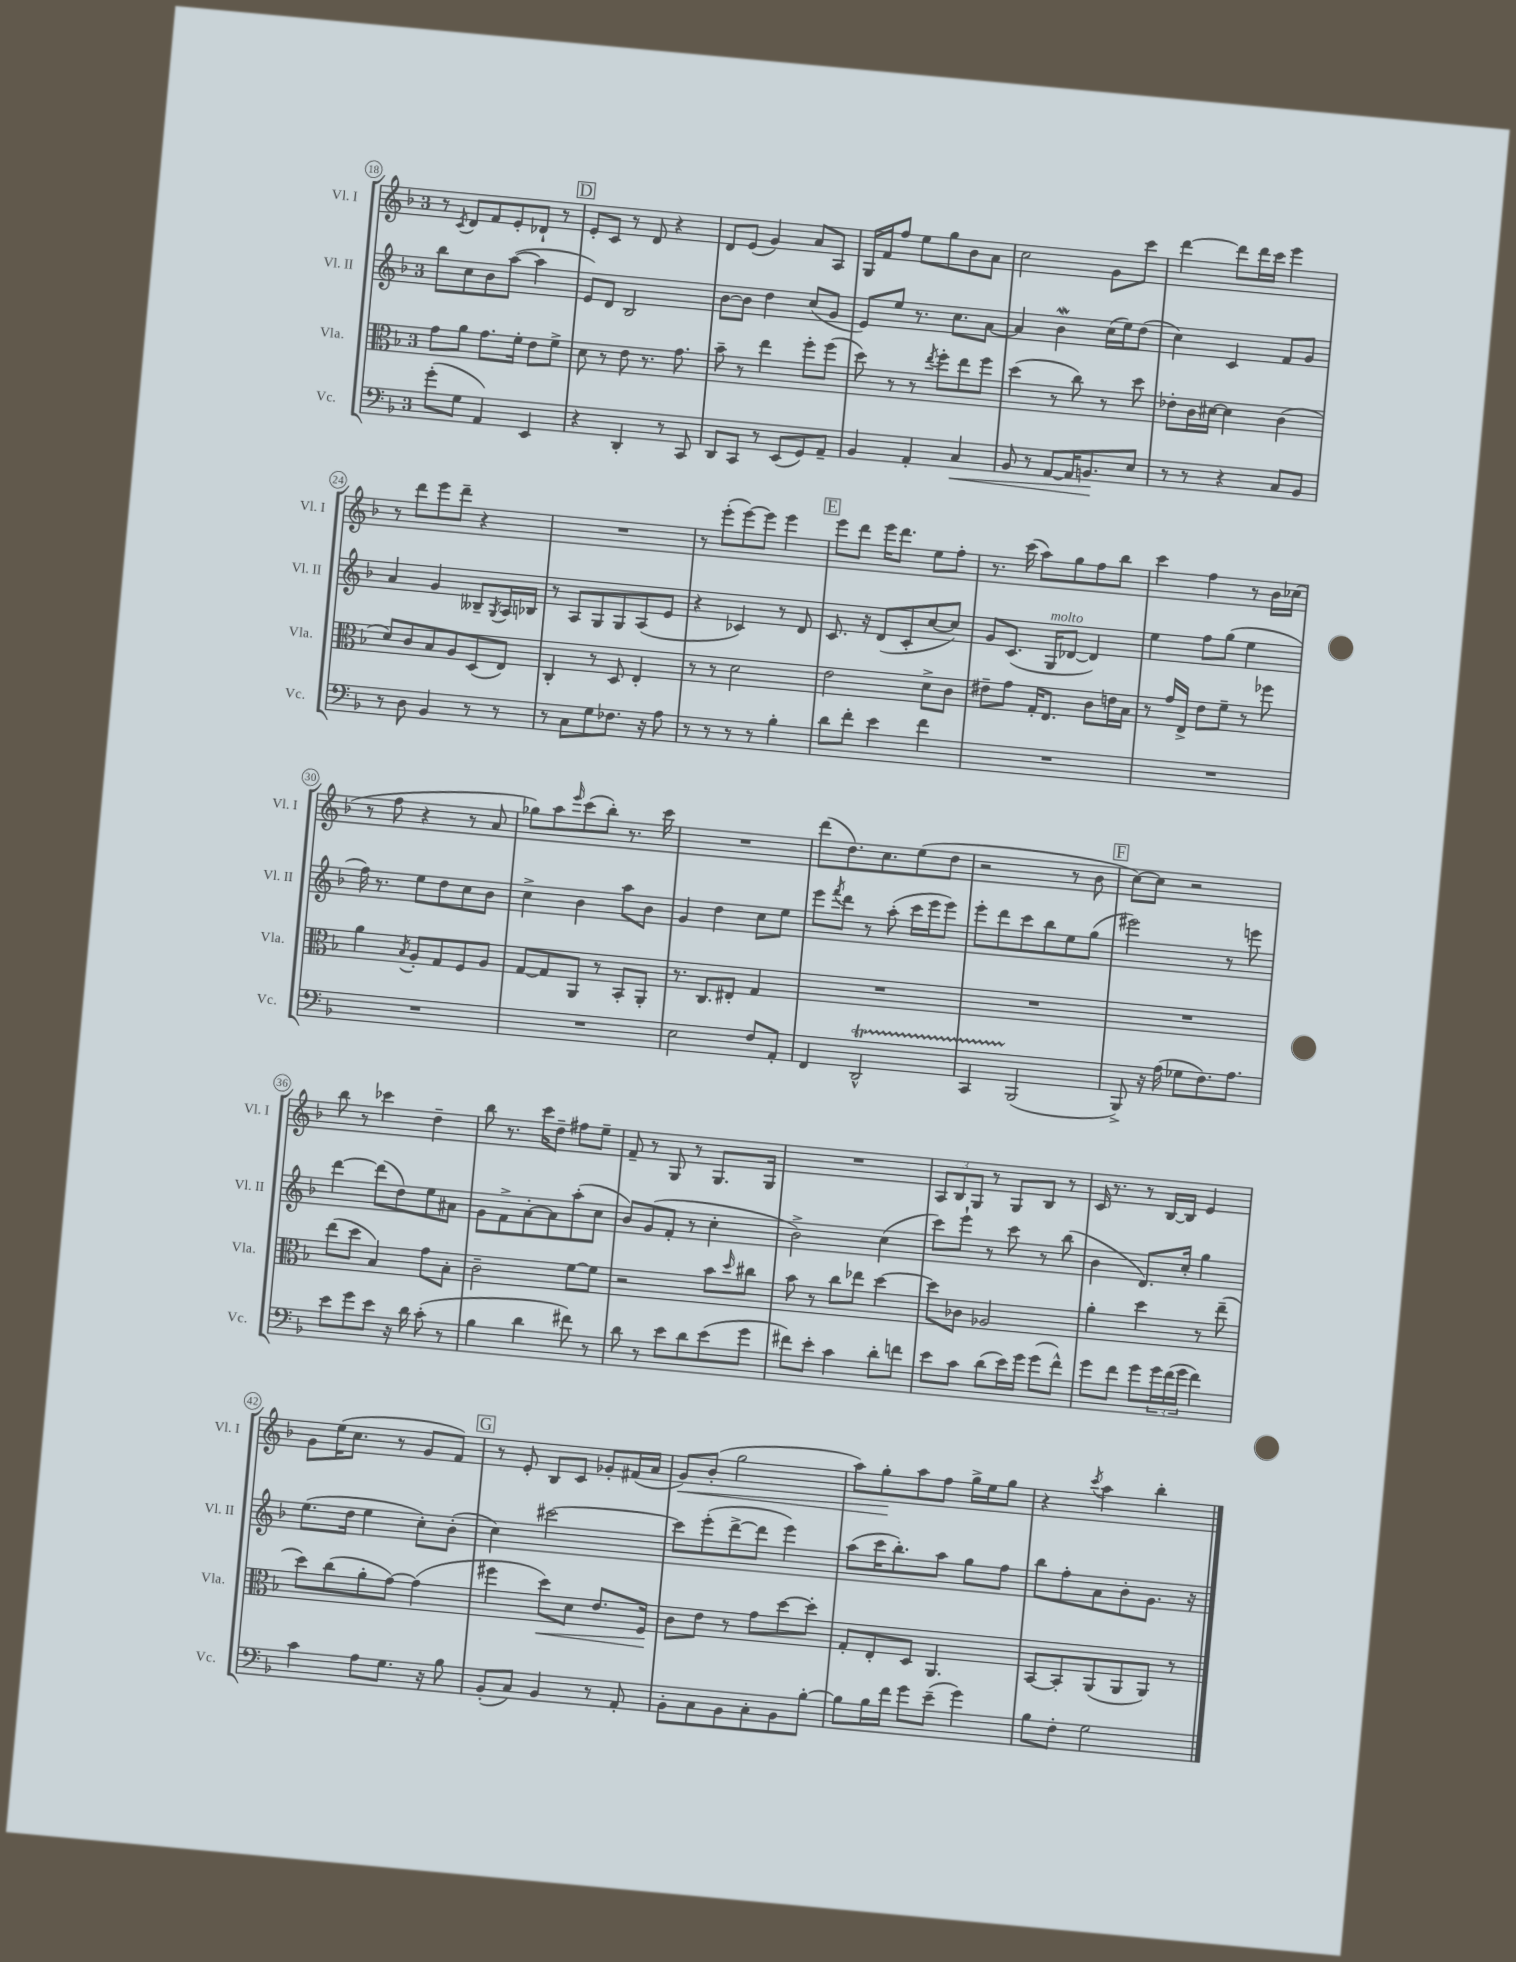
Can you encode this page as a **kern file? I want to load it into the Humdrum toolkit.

**kern	**dynam	**kern	**dynam	**kern	**kern	**dynam
*part4	*part4	*part3	*part3	*part2	*part1	*part1
*staff4	*staff4	*staff3	*staff3	*staff2	*staff1	*staff1
*I"Vc.	*	*I"Vla.	*	*I"Vl. II	*I"Vl. I	*
*I'Vc.	*	*I'Vla.	*	*I'Vl. II	*I'Vl. I	*
*clefF4	*	*clefC3	*	*clefG2	*clefG2	*
*k[b-]	*	*k[b-]	*	*k[b-]	*k[b-]	*
*M3/4	*	*M3/4	*	*M3/4	*M3/4	*
=18	=18	=18	=18	=18	=18	=18
(8g'\L	.	8g\L	.	8bb-\L	8r	.
.	.	.	.	.	8qc/	.
8G\J	.	8a\J	.	8cc\	8d/L	.
4AA/)	.	8.g\L	.	8b-\	8f/	.
.	.	.	.	([8aa\J	8e'/	.
.	.	16f'\Jk	.	.	.	.
4EE/	.	8e\L	.	4aa\]	8d-X`/J	.
.	.	8f^\J	.	.	8r	.
!!LO:REH:place=s1:t=D
=19	=19	=19	=19	=19	=19	=19
4r	.	8d\	.	8e/L)	8e'/L	.
.	.	8r	.	8d/J	8c/J	.
4DD'/	.	8e\	.	2B-/	8r	.
.	.	8.r	.	.	8d/	.
8r	.	.	.	.	4r	.
.	.	8.g\	.	.	.	.
8CC/	.	.	.	.	.	.
=20	=20	=20	=20	=20	=20	=20
8DD/L	.	8b-~\	.	[8b-\L	8d/L	.
8CC/J	.	8r	.	8b-\J]	(8e/J	.
8r	.	4ee\	.	4dd\	4g/)	.
(8EE/L	.	.	.	.	.	.
8GG/)	.	8ff'\L	.	(8cc/L	8a/L	.
8AA~/J	.	(8ff\J	.	8g/J	8A/J	.
=21	=21	=21	=21	=21	=21	=21
4BB-/	.	8dd\)	.	8e/L)	16G/LL	.
.	.	.	.	.	16f/J	.
.	.	8r	.	8ee/J	8ff/J	.
4AA'/	.	8r	.	8.r	8ee\L	.
.	.	8qee/	.	.	.	.
.	.	8ff'\L	.	.	8gg\	.
.	.	.	.	8.cc\L	.	.
!	!LO:HP:b	!	!	!	!	!
4C/	<	8ee\	.	.	8b-\	.
.	.	8ff\J	.	[8a\J	8a\J	.
=22	=22	=22	=22	=22	=22	=22
8BB-/	.	(4dd\	.	4a/]	2cc\	.
8r	.	.	.	.	.	.
[8AA/L	.	8r	.	4b-w\	.	.
16AA/K]	.	8cc\)	.	.	.	.
8.BBn/	.	.	.	.	.	.
.	.	8r	.	(16cc\LL	8g\L	.
.	.	.	.	16ee\J)	.	.
8E/J	[	8dd\	.	(8dd\J	8ccc\J	.
=23	=23	=23	=23	=23	=23	=23
8r	.	8e-X'\L	.	4cc\)	[4ddd\	.
8r	.	16c\L	.	.	.	.
.	.	[16d#X\JJ	.	.	.	.
4r	.	4d#\]	.	4c/	8ddd\L]	.
.	.	.	.	.	16ddd\L	.
.	.	.	.	.	16ccc\JJ	.
8C/L	.	(4c\	.	8f/L	4eee\	.
8BB-/J	.	.	.	8g/J	.	.
!!LO:LB:g=z
=24	=24	=24	=24	=24	=24	=24
8r	.	8d/L)	.	4a/	8r	.
8D\	.	8c/	.	.	8ddd\L	.
4BB-/	.	8B-/	.	4g/	8eee\	.
.	.	8A/	.	.	8ddd~\J	.
8r	.	(8D/	.	8B--X~/L	4r	.
.	.	.	.	8qG/	.	.
8r	.	8E/J)	.	16A/L	.	.
.	.	.	.	16B-X/JJ	.	.
=25	=25	=25	=25	=25	=25	=25
8r	.	4C'/	.	8r	2.r	.
8C\L	.	.	.	8A/L	.	.
8G\	.	8r	.	8G/	.	.
8.F-X\J	.	8D/	.	8G/	.	.
.	.	4E'/	.	(8A/	.	.
16r	.	.	.	.	.	.
8A\	.	.	.	8e/J	.	.
=26	=26	=26	=26	=26	=26	=26
8r	.	8r	.	4r	8r	.
8r	.	8r	.	.	(8eee'\L	.
8r	.	2d\	.	4c-X/)	[8eee\)	.
8r	.	.	.	.	8eee\J]	.
4B-'\	.	.	.	8r	4eee\	.
.	.	.	.	8d/	.	.
!!LO:REH:place=s1:t=E
=27	=27	=27	=27	=27	=27	=27
8d\L	.	2e\	.	8.c/	8eee\L	.
8f'\J	.	.	.	.	8ddd\J	.
.	.	.	.	16r	.	.
4e\	.	.	.	(8d/L	16eee\KL	.
.	.	.	.	.	8.ddd\J	.
.	.	.	.	8c'/	.	.
4f\	.	8d^\L	.	[8cc/	8ee\L	.
.	.	8c\J	.	8cc/J])	8ff'\J	.
=28	=28	=28	=28	=28	=28	=28
2.r	.	8e#X~\L	.	8g/L	8.r	.
.	.	8g\J	.	(8.c/J	.	.
.	.	.	.	.	(16ccc\	.
.	.	16G'/KL	.	.	8aa\L)	.
!	!	!	!	!LO:TX:a:i:t=molto	!	!
.	.	8.E/J	.	16G/KL	.	.
.	.	.	.	[8d-X/J	8gg\	.
.	.	8c\L	.	4d-/])	8ff\	.
.	.	16en\L	.	.	8bb-\J	.
.	.	16B-\JJ	.	.	.	.
=29	=29	=29	=29	=29	=29	=29
2.r	.	8r	.	4ee\	4ccc\	.
.	.	16g/LL	.	.	.	.
.	.	16E^/JJ	.	.	.	.
.	.	8e\L	.	8ff\L	4ff\	.
.	.	8f~\J	.	(8gg\J	.	.
.	.	8r	.	4ee\	8r	.
.	.	8ff-X\	.	.	16b-\LL	.
.	.	.	.	.	(16cc-X\JJ	.
!!LO:LB:g=z
=30	=30	=30	=30	=30	=30	=30
2.r	.	4a\	.	16ff\)	8r	.
.	.	.	.	8.r	.	.
.	.	.	.	.	8ff\	.
.	.	8qB-/	.	.	.	.
.	.	8A'/L	.	8ee\L	4r	.
.	.	8G/	.	8dd\	.	.
.	.	8F/	.	8cc\	8r	.
.	.	8A/J	.	8b-\J	8a/	.
=31	=31	=31	=31	=31	=31	=31
2.r	.	[8G/L	.	4cc^\	8gg-X\L)	.
.	.	8G/]	.	.	8aa\	.
.	.	.	.	.	16qqeee/	.
.	.	8AA/J	.	4b-\	(8ccc\	.
.	.	8r	.	.	8bb-'\J)	.
.	.	8BB-'/L	.	8aa\L	8.r	.
.	.	8AA'/J	.	8b-\J	.	.
.	.	.	.	.	16ccc\	.
=32	=32	=32	=32	=32	=32	=32
2E\	.	8.r	.	4g/	2.r	.
.	.	8.C/L	.	.	.	.
.	.	.	.	4dd\	.	.
.	.	8E#X'/J	.	.	.	.
8F/L	.	4G/	.	8cc\L	.	.
8AA'/J	.	.	.	8ee\J	.	.
=33	=33	=33	=33	=33	=33	=33
4FF/	.	2.r	.	8eee\L	(8ddd\L	.
.	.	.	.	8qfff/	.	.
.	.	.	.	8ddd\J	8.dd\)	.
2DDT^^/	.	.	.	8r	.	.
.	.	.	.	.	8.cc\	.
.	.	.	.	(8aa'\	.	.
.	.	.	.	16ccc\LL	(8ee\	.
.	.	.	.	16eee\J	.	.
.	.	.	.	8eee\J)	8dd\J	.
=34	=34	=34	=34	=34	=34	=34
4CCTTT/	.	2.r	.	8eee'\L	2r	.
.	.	.	.	8ddd\	.	.
(2BBB-/	.	.	.	8ccc\	.	.
.	.	.	.	8bb-\	.	.
.	.	.	.	8ee\	8r	.
.	.	.	.	(8gg\J	8b-\	.
!!LO:REH:place=s1:t=F
=35	=35	=35	=35	=35	=35	=35
8BBB-^/)	.	2.r	.	2eee#X\)	[8cc\L)	.
16r	.	.	.	.	8cc\J]	.
(16A\	.	.	.	.	.	.
8G-X\L	.	.	.	.	2r	.
8.F\)	.	.	.	.	.	.
.	.	.	.	8r	.	.
8.A\J	.	.	.	.	.	.
.	.	.	.	8eeen\	.	.
!!LO:LB:g=z
=36	=36	=36	=36	=36	=36	=36
8e\L	.	(8ee\L	.	[4ddd\	8bb-\	.
8g\	.	8dd\J	.	.	8r	.
8e\J	.	4B-/)	.	(8ddd\L]	4ccc-X\	.
16r	.	.	.	8dd\)	.	.
16d\	.	.	.	.	.	.
(8c'\	.	8g\L	.	8ee\	4dd~\	.
8r	.	8B-'\J	.	8a#X\J	.	.
=37	=37	=37	=37	=37	=37	=37
4B-\	.	2c~\	.	8g\L	8bb-\	.
.	.	.	.	8f^\	8.r	.
4d\	.	.	.	[8a'\	.	.
.	.	.	.	.	16ccc\KL	.
.	.	.	.	8a\]	8dd~\J	.
8f#X\)	.	[8f\L	.	(8aa'\	8ff#X\L	.
8r	.	8f\J]	.	8cc\J	8ee~\J	.
=38	=38	=38	=38	=38	=38	=38
8d\	.	2r	.	8b-/L)	8f~/	.
8r	.	.	.	(8g/	8r	.
8e\L	.	.	.	8f'/J	8G/	.
8d\	.	.	.	8r	8r	.
(8e\	.	8b-\L	.	4cc'\	8.G/L	.
.	.	16qqdd/	.	.	.	.
8g\J	.	8cc#X\J	.	.	.	.
.	.	.	.	.	16G/Jk	.
=39	=39	=39	=39	=39	=39	=39
8f#X\L)	.	8b-\	.	2b-^\)	2.r	.
8e'\J	.	8r	.	.	.	.
4c\	.	8cc\L	.	.	.	.
.	.	8ee-X\J	.	.	.	.
8d'\L	.	[4dd\	.	(4cc\	.	.
8fn\J	.	.	.	.	.	.
=40	=40	=40	=40	=40	=40	=40
8e\L	.	8dd\L]	.	8ccc\L)	12A/L	.
.	.	.	.	.	12B-/	.
8c\J	.	8c-X\J	.	8eee`\J	.	.
.	.	.	.	.	12G/J	.
(8d\L	.	2A-X/	.	8r	8r	.
16e\L)	.	.	.	8ccc\	8G/L	.
16g\JJ	.	.	.	.	.	.
(8g\L	.	.	.	8r	8B-/J	.
8f^^\J)	.	.	.	(8bb-\	8r	.
=41	=41	=41	=41	=41	=41	=41
8g\L	.	4a'\	.	4b-\	16c/	.
.	.	.	.	.	8.r	.
8f\J	.	.	.	.	.	.
8g\L	.	4dd\	.	8.d/L)	8r	.
24g\L	.	.	.	.	[16B-/LL	.
(24f\	.	.	.	.	.	.
.	.	.	.	16cc'/Jk	16B-/JJ]	.
24g\JJ	.	.	.	.	.	.
4f\)	.	8r	.	4gg\	4e/	.
.	.	(8ee~\	.	.	.	.
!!LO:LB:g=z
=42	=42	=42	=42	=42	=42	=42
4c\	.	8dd\L)	.	(8.ee\L	8g\L	.
.	.	(8cc\	.	.	(16ee\K	.
.	.	.	.	16dd\Jk	8.cc\J	.
8A\L	.	8a'\	.	4ee\	.	.
8.G\J	.	[8g\J)	.	.	8r	.
.	.	(4g\]	.	8cc'\L)	8g/L	.
16r	.	.	.	.	.	.
8B-\	.	.	.	(8b-'\J	8f/J)	.
!!LO:REH:place=s1:t=G
=43	=43	=43	=43	=43	=43	=43
(8BB-'/L	.	4ff#X\	.	4cc\)	8r	.
8C/J)	.	.	.	.	8e'/	.
!	!	!	!LO:HP:b	!	!	!
4BB-/	.	8dd\L)	<	[2ccc#X\	8B-/L	.
.	.	8d\J	.	.	8c/J	.
8r	.	8.e/L	.	.	8g-X'/L	.
8AA'/	.	.	.	.	(16f#X/L	.
.	.	16F/Jk	.	.	16a/JJ	.
.	.	.	[	.	.	.
=44	=44	=44	=44	=44	=44	=44
!	!	!	!	!	!	!LO:HP:b
8BB-'\L	.	8c\L	.	8ccc#\L]	8g/L)	<
8C\	.	8e\J	.	(8eee'\	(8b-'/J	.
8BB-\	.	8r	.	[8ddd^\	2gg\	.
8C'\	.	8g\L	.	8ddd\J]	.	.
8BB-\	.	[8dd\	.	4eee\)	.	.
[8B-'\J	.	8dd'\J]	.	.	.	.
=45	=45	=45	=45	=45	=45	=45
8B-\L]	.	8G'/L	.	(8aa\L	8aa\L)	.
16B-\L	.	8E'/	.	16ccc\K	8gg'\	.
16f\JJ	.	.	.	8.bb-'\)	.	.
8g\L	.	8D/J	.	.	8aa\	[
(8e~\J	.	4.AA/	.	8aa\J	8ff\J	.
4g\)	.	.	.	8gg\L	16gg^\LL	.
.	.	.	.	.	16ee\J	.
.	.	.	.	8ff\J	8gg\J	.
=46	=46	=46	=46	=46	=46	=46
8B-\L	.	[8BB-/L	.	8bb-\L	4r	.
8F'\J	.	8BB-'/]	.	8ff'\	.	.
.	.	.	.	.	8qccc/	.
2G\	.	(8AA/	.	8a\	4aa\	.
.	.	8AA/	.	8b-'\	.	.
.	.	8AA/J)	.	8.g\J	4bb-'\	.
.	.	8r	.	.	.	.
.	.	.	.	16r	.	.
==	==	==	==	==	==	==
*-	*-	*-	*-	*-	*-	*-
